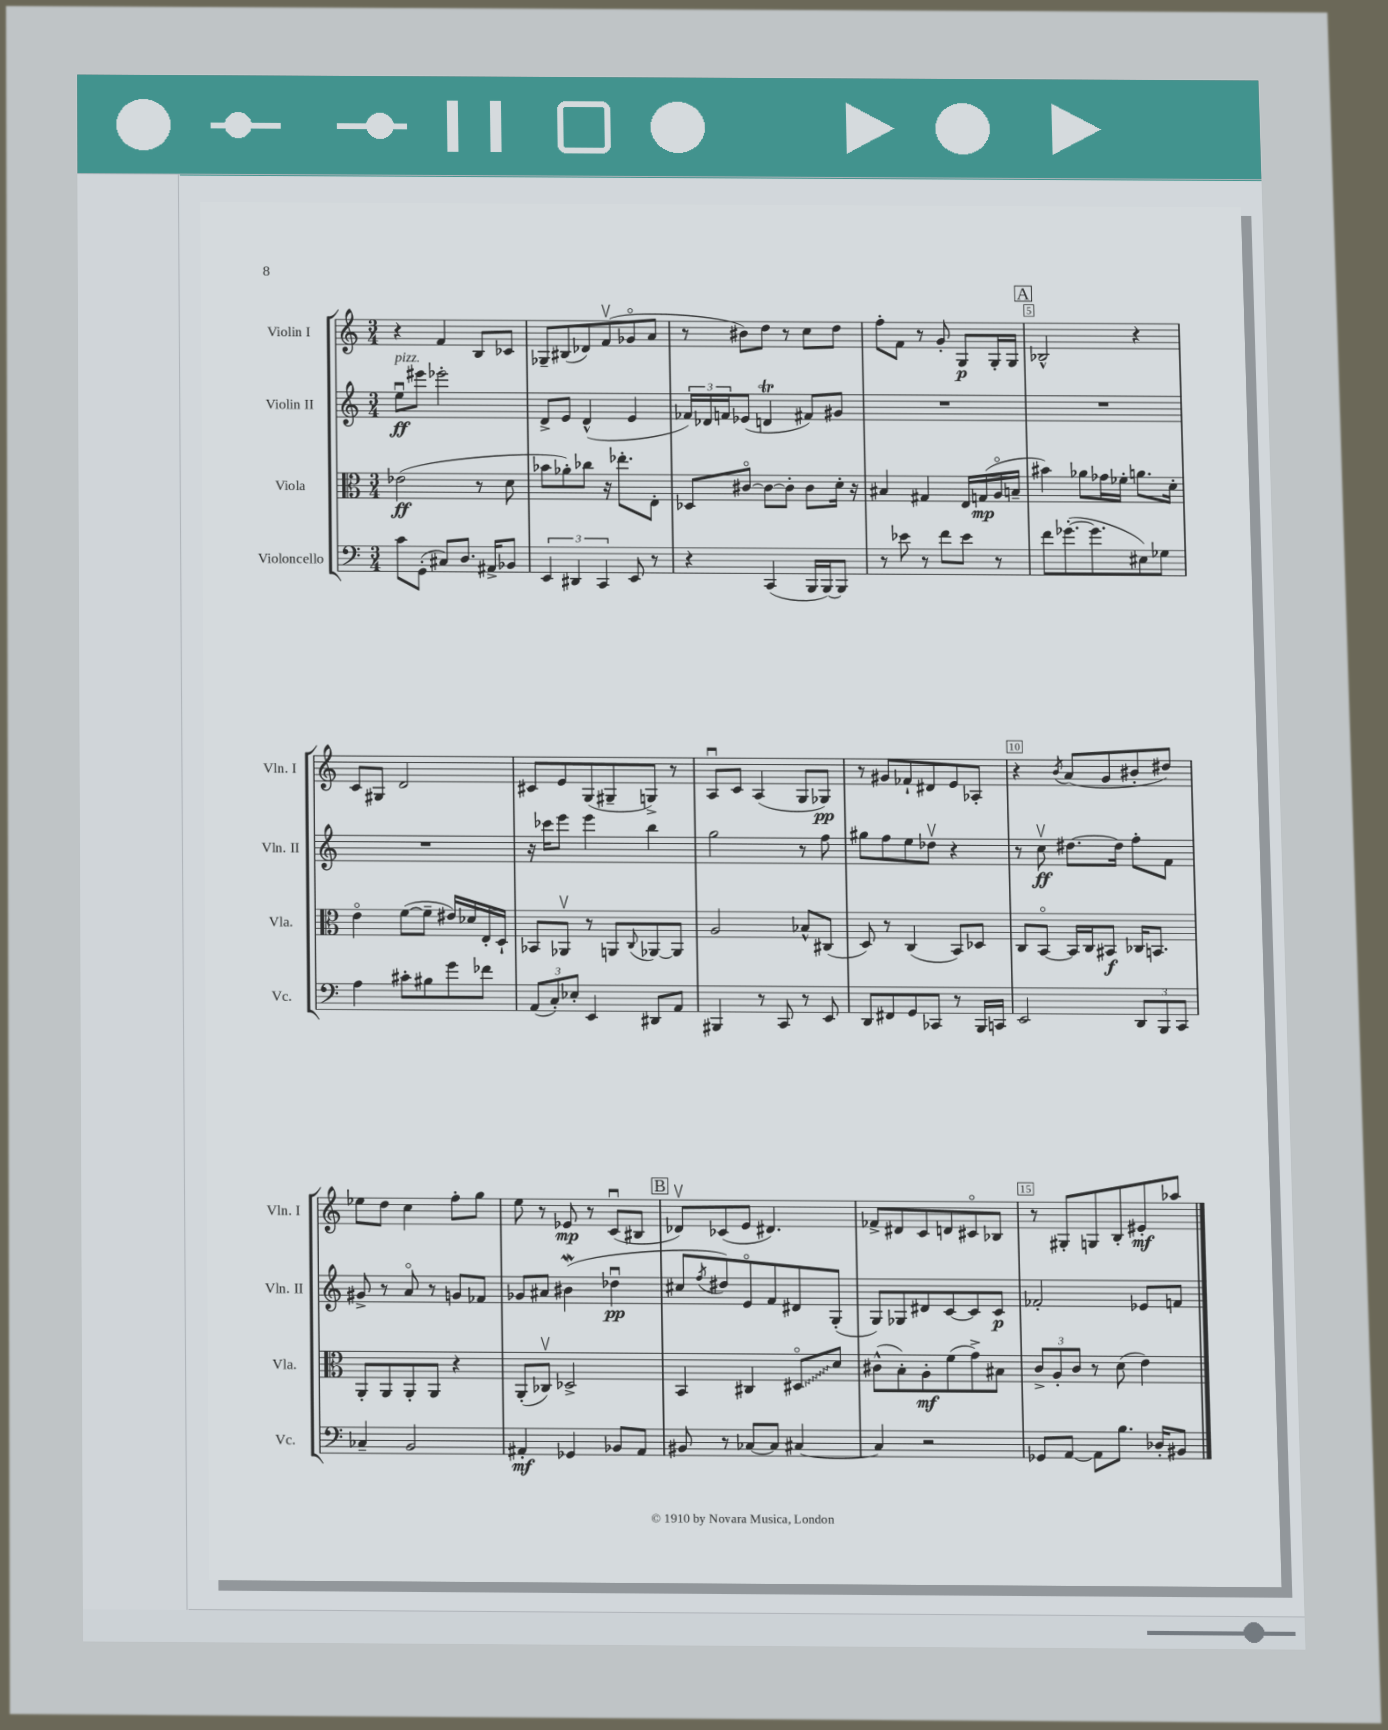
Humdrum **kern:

**kern	**kern	**kern	**kern
*staff4	*staff3	*staff2	*staff1
*clefF4	*clefC3	*clefG2	*clefG2
*k[]	*k[]	*k[]	*k[]
*M3/4	*M3/4	*M3/4	*M3/4
8c\L	(2e-\	8eeu\L	4r
(8GG'\J	.	8eee#\J	.
8C#/L)	.	2eee-'\	4f/
8.D/J	.	.	.
.	8r	.	8B/L
16AA#^/LK	.	.	.
8BB-/J	8d\	.	8c-/J
=	=	=	=
6EE/	8b-\L	8d^/L	8G-~/L
.	8a-'\)	8e/J	(8B#/
6DD#/	.	.	.
.	8cc-\J	(4d^^/	8d-/)
6CC/	.	.	.
.	16r	.	(8fv/
.	8.ee-'\L	.	.
8EE/	.	4e/	8g-o/
8r	8E'\J	.	8a/J
=	=	=	=
4r	8D-/L	24f-/LL)	8r
.	.	24d-/	.
.	.	24f/J	.
.	[8c#o/J	(8e-/J	8b#\L)
(4CC/	8c#\_L	4d/	8dd\J
.	8c#'\]J	.	8r
16BBB/LL	8c#\L	8f#/L)	8cc\L
[16BBB/J)	.	.	.
8BBB/]J	16d'\Jk	8g#/J	8dd\J
.	16r	.	.
=	=	=	=
8r	4B#/	2.r	8ff'\L
8e-\	.	.	8f\J
8r	4G#/	.	8r
8f\L	.	.	8g'/
8e-\J	16E/LL	.	8G/L
.	(16G/	.	.
8r	16Ao/	.	16G'/L
.	16B~/JJ	.	16G/JJ
=	=	=	=
8f\L	4b#\)	2.r	2B-^^/
([8.g-'\	.	.	.
.	8a-\L	.	.
8.g-\]	.	.	.
.	16g-\L	.	.
.	16f-'\JJ	.	.
8E#\)	8.a\L	.	4r
8G-\J	.	.	.
.	16d'\Jk	.	.
=	=	=	=
4A\	4eo\	2.r	8c/L
.	.	.	8G#/J
8c#'\L	([8f\L	.	2d/
8B#\	8f~\]J	.	.
8g\	16e#/LL)	.	.
.	16d-/	.	.
8f-\J	16E'/	.	.
.	16D`/JJ	.	.
=	=	=	=
(12AA/L	8BB-/L	16r	8c#/L
.	.	16ccc-\LK	.
12C'/)	.	.	.
.	8AA-v/J	8eee\J	8e/
12E-'/J	.	.	.
4EE/	8r	4eee\	(8G/
.	8AA/L	.	8G#~/
.	8qqC/	.	.
8DD#/L	[8AA-/	4bb\	8G^/J)
8AA/J	8AA-/]J	.	8r
=	=	=	=
4BBB#/	2A/	2gg\	8Au/L
.	.	.	8c/J
8r	.	.	(4A/
8CC/	.	.	.
8r	8B-^^/L	8r	8G/L
8EE/	(8C#/J	8ff\	8G-/J)
=	=	=	=
8DD/L	8D/)	8gg#\L	8r
8FF#/	8r	8ff\	8g#/L
8GG/	(4C/	8ee\	8f-`/
8CC-/J	.	8dd-v\J	8d#/
8r	8BB/L)	4r	8e/
16BBB/LL	8D-/J	.	8A-'/J
16CC/JJ	.	.	.
=	=	=	=
2EE/	8C/L	8r	4r
.	[8BBo/J	8ccv\	.
.	.	.	8qb/
.	16BB/]LL	[8.dd#\L	(8a/L
.	16C/J	.	.
.	8BB#/J	.	8g/
.	.	16dd#\]Jk	.
12DD/L	16C-/LK	8ff'\L	8b#'/
.	8.BB/J	.	.
12BBB/	.	.	.
.	.	8f\J	8dd#/J)
12CC/J	.	.	.
=	=	=	=
4C-~/	8AA'/L	8g#^/	8ee-\L
.	8AA/	8r	8dd\J
2BB/	8AA'/	8ao/	4cc\
.	8AA/J	8r	.
.	4r	8g/L	8ff'\L
.	.	8f-/J	8gg\J
=	=	=	=
4AA#'/	(8AA'/L	8g-/L	8ee\
.	8C-v/J)	8a#/J	8r
4GG-/	2D-^/	(4b#\	8e-/
.	.	.	8r
8BB-/L	.	4dd-u\	(8cu/L
8AA#/J	.	.	8B#/J
=	=	=	=
8BB#/	4BB/	8cc#/L	8d-v/L)
.	.	8qff/	.
8r	.	8dd#/)	(8c-/
[8C-/L	4C#/	8eo/	8e/J
8C-/]J	.	8f/	4.d#/)
[4C#/	8D#o/L	8d#/	.
.	8d/J	(8G'/J	.
=	=	=	=
4C#/]	(8c#^^\L	8G/L)	8f-^/L
.	8B'\)	8G-/	8d#/
2r	8A'\	8d#/	8c/
.	(8f\	[8c/	8d/
.	8g^\)	8c/]	8c#o/
.	8B#\J	8c/J	8B-/J
=	=	=	=
8GG-/L	12c^/L	2f-'/	8r
.	12A'/	.	.
[8AA/J	.	.	8G#'/L
.	12c/J	.	.
8AA\]L	8r	.	8G/
8.B\J	(8d\	.	8B'/
.	4e\)	8e-/L	8e#'/
16D-'/LK	.	.	.
8BB#/J	.	8f/J	8aa-/J
==	==	==	==
*-	*-	*-	*-
